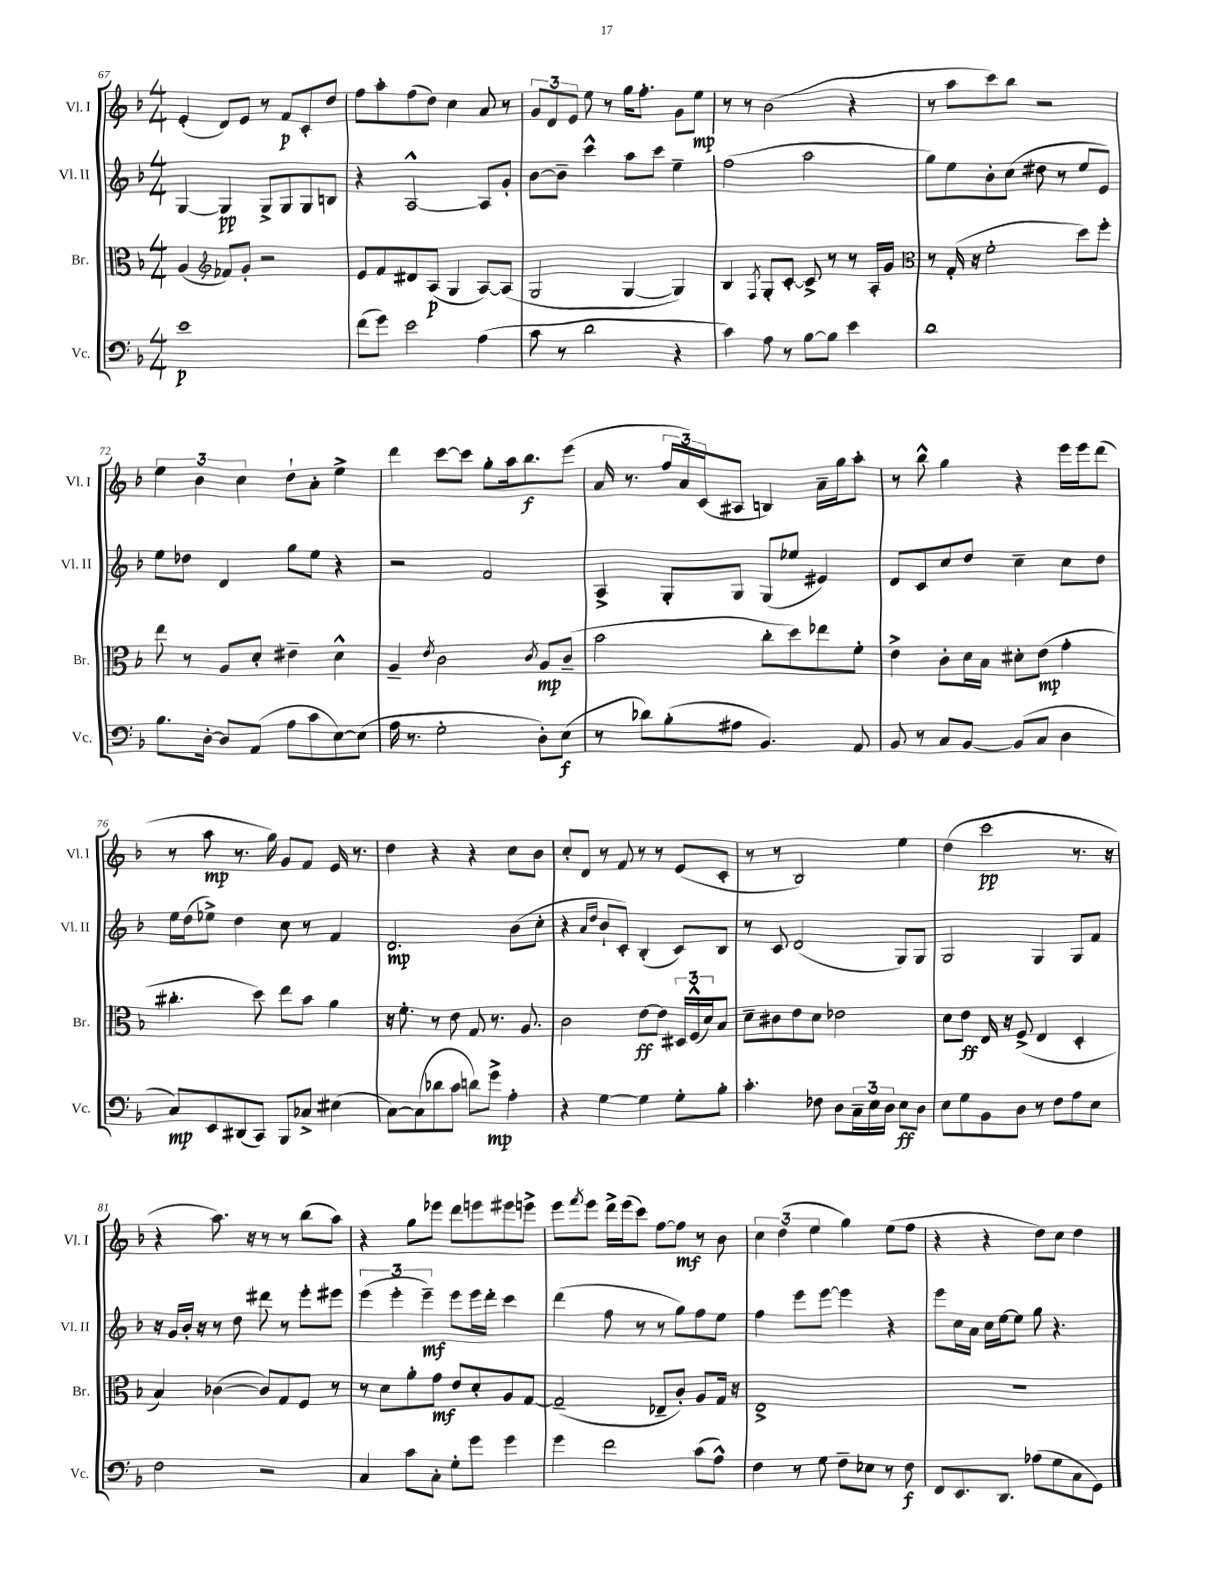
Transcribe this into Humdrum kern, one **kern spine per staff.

**kern	**dynam	**kern	**dynam	**kern	**dynam	**kern	**dynam
*part4	*part4	*part3	*part3	*part2	*part2	*part1	*part1
*staff4	*staff4	*staff3	*staff3	*staff2	*staff2	*staff1	*staff1
*I"Vc.	*	*I"Br.	*	*I"Vl. II	*	*I"Vl. I	*
*I'Vc.	*	*I'Br.	*	*I'Vl. II	*	*I'Vl. I	*
*clefF4	*	*clefC3	*	*clefG2	*	*clefG2	*
*k[b-]	*	*k[b-]	*	*k[b-]	*	*k[b-]	*
*M4/4	*	*M4/4	*	*M4/4	*	*M4/4	*
=67	=67	=67	=67	=67	=67	=67	=67
1e	p	(4A/	.	[4G/	.	(4e'/	.
*	*	*clefG2	*	*	*	*	*
.	.	8f-X/L)	.	4G/]	pp	8d/L)	.
.	.	8g'/J	.	.	.	8e/J	.
.	.	2r	.	8G^/L	.	8r	.
.	.	.	.	8G/	.	8f/L	p
.	.	.	.	8G/	.	8c'/	.
.	.	.	.	8Bn/J	.	8dd/J	.
=68	=68	=68	=68	=68	=68	=68	=68
(8f\L	.	8e/L	.	4r	.	8ff\L	.
8g\J)	.	8f/	.	.	.	8aa'\	.
2e\	.	8d#X/	.	[2A^^/	.	(8ff\	.
.	.	(8A/J	p	.	.	8dd\J)	.
.	.	4G/	.	.	.	4cc\	.
(4A\	.	[8A/L)	.	8A/L]	.	8a/	.
.	.	(8A/J]	.	8g'/J	.	8r	.
=69	=69	=69	=69	=69	=69	=69	=69
8c\	.	2G/	.	[8b-\L	.	12g/L	.
.	.	.	.	.	.	12d/	.
8r	.	.	.	8b-~\J]	.	.	.
.	.	.	.	.	.	12e/J	.
2d\	.	.	.	4ccc^^\	.	8ee\	.
.	.	.	.	.	.	8r	.
.	.	[4G/	.	8aa\L	.	16gg\KL	.
.	.	.	.	.	.	8.ff'\J	.
.	.	.	.	8ccc\J	.	.	.
4r	.	4G/])	.	4ee~\	.	8g\L	.
.	.	.	.	.	.	8ee\J	mp
=70	=70	=70	=70	=70	=70	=70	=70
4c\)	.	4B-/	.	(2ff\	.	8r	.
.	.	.	.	.	.	8r	.
.	.	8qF/	.	.	.	.	.
8A\	.	8G'/L	.	.	.	(2b-\	.
8r	.	[8c'/J	.	.	.	.	.
[8B-\L	.	8c^/]	.	2aa\	.	.	.
8B-\J]	.	8r	.	.	.	.	.
4e\	.	8r	.	.	.	4r	.
.	.	16A'/LL	.	.	.	.	.
.	.	16g/JJ	.	.	.	.	.
=71	=71	=71	=71	=71	=71	=71	=71
*	*	*clefC3	*	*	*	*	*
1d	.	8r	.	8gg\L)	.	8r	.
.	.	(16G'/	.	8ee\	.	8aa\L	.
.	.	16r	.	.	.	.	.
.	.	2f'\	.	8b-'\	.	8ccc\)	.
.	.	.	.	(8cc\J	.	8bb-\J	.
.	.	.	.	8dd#X\	.	2r	.
.	.	.	.	8r	.	.	.
.	.	8dd\L)	.	8ee/L	.	.	.
.	.	8ff'\J	.	8e/J)	.	.	.
!!LO:LB:g=z
=72	=72	=72	=72	=72	=72	=72	=72
8.B-\L	.	8ee\	.	8ee\L	.	6ee\	.
.	.	8r	.	8dd-X\J	.	.	.
.	.	.	.	.	.	6b-\	.
[16D'\Jk	.	.	.	.	.	.	.
8D/L]	.	8A/L	.	4d/	.	.	.
.	.	.	.	.	.	6cc\	.
(8AA/J	.	8d'/J	.	.	.	.	.
8A\L	.	4e#X~\	.	8gg\L	.	8dd`\L	.
8c\	.	.	.	8ee\J	.	8a'\J	.
[8E\)	.	4d^^\	.	4r	.	4ee^\	.
(8E\J]	.	.	.	.	.	.	.
=73	=73	=73	=73	=73	=73	=73	=73
16A\	.	4A~/	.	2r	.	4ddd\	.
8.r	.	.	.	.	.	.	.
.	.	8qe/	.	.	.	.	.
2G'\	.	2c\	.	.	.	[8ccc\L	.
.	.	.	.	.	.	8ccc\J]	.
.	.	.	.	2f/	.	8gg'\L	.
.	.	.	.	.	.	16aa\k	.
.	.	.	.	.	.	8.bb-\	f
.	.	8qc/	.	.	.	.	.
8D'\L)	.	8A/L	mp	.	.	.	.
(8E\J	f	(8c~/J	.	.	.	(8eee\J	.
=74	=74	=74	=74	=74	=74	=74	=74
8r	.	2b-\	.	4A^/	.	16a/	.
.	.	.	.	.	.	8.r	.
8d-X\L)	.	.	.	.	.	.	.
(8B-'\	.	.	.	8G'/L	.	24ff/LL	.
.	.	.	.	.	.	24a/)	.
.	.	.	.	.	.	(24c/J	.
8A#X\J	.	.	.	8G/J	.	8A#X/J	.
4.BB-/)	.	8cc'\L	.	(8G/L	.	4Bn/)	.
.	.	8dd\)	.	8ee-X/J	.	.	.
.	.	8ee-X\	.	4e#X/)	.	16a~\LL	.
.	.	.	.	.	.	16gg\J	.
8AA/	.	8f'\J	.	.	.	8aa'\J	.
=75	=75	=75	=75	=75	=75	=75	=75
8BB-/	.	4e^\	.	8d/L	.	8r	.
8r	.	.	.	8c/	.	8bb-^^\	.
8C/L	.	8c'\L	.	8cc/	.	4gg\	.
[8BB-/J	.	16d\L	.	8dd/J	.	.	.
.	.	16B-\JJ	.	.	.	.	.
(8BB-/L]	.	8d#X'\L	.	4cc~\	.	4r	.
8C/J	.	(8e\J	mp	.	.	.	.
4D\	.	4g'\	.	8cc\L	.	16eee\LL	.
.	.	.	.	.	.	16eee\J	.
.	.	.	.	8dd\J	.	(8ddd\J	.
!!LO:LB:g=z
=76	=76	=76	=76	=76	=76	=76	=76
8C/L)	mp	4.cc#X'\	.	16ee\LL	.	8r	.
.	.	.	.	(16dd\J	.	.	.
8EE/	.	.	.	8ee-X^\J)	.	8aa\	mp
(8DD#X/	.	.	.	4dd\	.	8.r	.
8CC/J)	.	8dd\)	.	.	.	.	.
.	.	.	.	.	.	16gg\)	.
8BBB-/L	.	8ee\L	.	8cc\	.	8g/L	.
8C-X^/J	.	8b-\J	.	8r	.	8f/J	.
(4E#X\	.	4a\	.	4f/	.	16e/	.
.	.	.	.	.	.	8.r	.
=77	=77	=77	=77	=77	=77	=77	=77
[8C\L)	.	16r	.	2.d/	mp	4dd\	.
.	.	8.f'\	.	.	.	.	.
(8C\]	.	.	.	.	.	.	.
8d-X\	.	8r	.	.	.	4r	.
8c\J	.	8e\	.	.	.	.	.
8dn\L)	.	8G/	.	.	.	4r	.
8g^\J	mp	8.r	.	.	.	.	.
4A'\	.	.	.	(8b-\L	.	8cc\L	.
.	.	8.A/	.	.	.	.	.
.	.	.	.	8cc'\J	.	8b-\J	.
=78	=78	=78	=78	=78	=78	=78	=78
4r	.	2c\	.	4r	.	8cc'/L	.
.	.	.	.	.	.	8d/J	.
.	.	.	.	16qqa/LL	.	.	.
.	.	.	.	16qqdd/JJ	.	.	.
[4G\	.	.	.	8b-`/L	.	8r	.
.	.	.	.	8c'/J)	.	8f/	.
4G\]	.	[8e\L	ff	(4B-'/	.	8r	.
.	.	8e\J]	.	.	.	8r	.
8G'\L	.	24D#X/LL	.	8c/L)	.	(8e/L	.
.	.	(24F^^/	.	.	.	.	.
.	.	24d/J)	.	.	.	.	.
8B-'\J	.	8B-/J	.	8B-/J	.	8c'/J	.
=79	=79	=79	=79	=79	=79	=79	=79
4.c'\	.	8d~\L	.	8r	.	8r	.
.	.	8c#X\	.	8c/	.	8r	.
.	.	8e\	.	(2d/	.	2B-/)	.
8F-X\	.	8d\J	.	.	.	.	.
8D\L	.	2e-X\	.	.	.	.	.
24C~\L	.	.	.	.	.	.	.
24E\	.	.	.	.	.	.	.
24D\JJ	.	.	.	.	.	.	.
8E\L	ff	.	.	8G/L)	.	4ee\	.
8D\J	.	.	.	8G/J	.	.	.
=80	=80	=80	=80	=80	=80	=80	=80
8E\L	.	8d\L	.	2G/	.	(4dd\	.
8G\	.	8e\J	ff	.	.	.	.
8BB-\	.	16E/	.	.	.	2ccc\	pp
.	.	16r	.	.	.	.	.
8D\J	.	(8F^/	.	.	.	.	.
8r	.	4E/	.	4G/	.	.	.
8F\L	.	.	.	.	.	.	.
8A\	.	4D'/	.	8G/L	.	8.r	.
8E\J	.	.	.	8f/J	.	.	.
.	.	.	.	.	.	16r	.
!!LO:LB:g=z
=81	=81	=81	=81	=81	=81	=81	=81
2F\	.	4B-/)	.	16r	.	4r	.
.	.	.	.	16g/LL	.	.	.
.	.	.	.	16b-'/JJ	.	.	.
.	.	.	.	16r	.	.	.
.	.	([4c-X\	.	8r	.	8.aa\)	.
.	.	.	.	8dd\	.	.	.
.	.	.	.	.	.	16r	.
2r	.	8c-/L])	.	8ddd#X\	.	8r	.
.	.	8G/	.	8r	.	8r	.
.	.	8F/J	.	8eee'\L	.	(8bb-\L	.
.	.	8r	.	8eee#X\J	.	8aa\J)	.
=82	=82	=82	=82	=82	=82	=82	=82
4C/	.	8r	.	(6eee\	.	4r	.
.	.	8d\L	.	.	.	.	.
.	.	.	.	6eee'\	.	.	.
8c\L	.	8a'\	.	.	.	8gg\L	.
.	.	.	.	6eee~\)	mf	.	.
8C'\J	.	8g\J	mf	.	.	8eee-X\J	.
8G'\L	.	8e/L	.	8eee\L	.	8ddd\L	.
8g\J	.	8d'/	.	16eee\L	.	8eeen\	.
.	.	.	.	16ddd'\JJ	.	.	.
4g\	.	8A/	.	4ccc\	.	8eee#X\	.
.	.	[8G/J	.	.	.	8eeen^\J	.
=83	=83	=83	=83	=83	=83	=83	=83
4g\	.	(2G~/]	.	(4ddd\	.	8eee\L	.
.	.	.	.	.	.	8qfff/	.
.	.	.	.	.	.	8eee\J	.
2f\	.	.	.	8ff\	.	16ddd^\LL	.
.	.	.	.	.	.	(16eee\J	.
.	.	.	.	8r	.	8ccc\J)	.
.	.	8E-X~/L	.	8r	.	[8ff\L	.
.	.	8c'/J)	.	8gg\L)	.	8ff\J]	mf
(8c\L	.	8A/L	.	8ff\	.	8r	.
8A^^\J)	.	16G/Jk	.	8ee\J	.	8b-\	.
.	.	16r	.	.	.	.	.
=84	=84	=84	=84	=84	=84	=84	=84
4F\	.	1E^	.	4ff\	.	6cc\	.
.	.	.	.	.	.	(6dd\	.
8r	.	.	.	8eee\L	.	.	.
.	.	.	.	.	.	6ee\	.
8G\	.	.	.	[8eee\J	.	.	.
8F~\L	.	.	.	4eee\]	.	4gg\)	.
8E-X\J	.	.	.	.	.	.	.
8r	.	.	.	4r	.	(8ee\L	.
8F\	f	.	.	.	.	8ff\J	.
=85	=85	=85	=85	=85	=85	=85	=85
8FF/L	.	1r	.	8eee\L	.	4r	.
8.EE/	.	.	.	16cc\L	.	.	.
.	.	.	.	16a\JJ	.	.	.
.	.	.	.	16cc\LL	.	4r	.
8.DD/J	.	.	.	[16ee\J	.	.	.
.	.	.	.	8ee\J]	.	.	.
(8A-X\L	.	.	.	8gg\	.	8dd\L)	.
8G\	.	.	.	4.r	.	8cc\J	.
8C\	.	.	.	.	.	4dd\	.
8GG\J)	.	.	.	.	.	.	.
==	==	==	==	==	==	==	==
*-	*-	*-	*-	*-	*-	*-	*-
